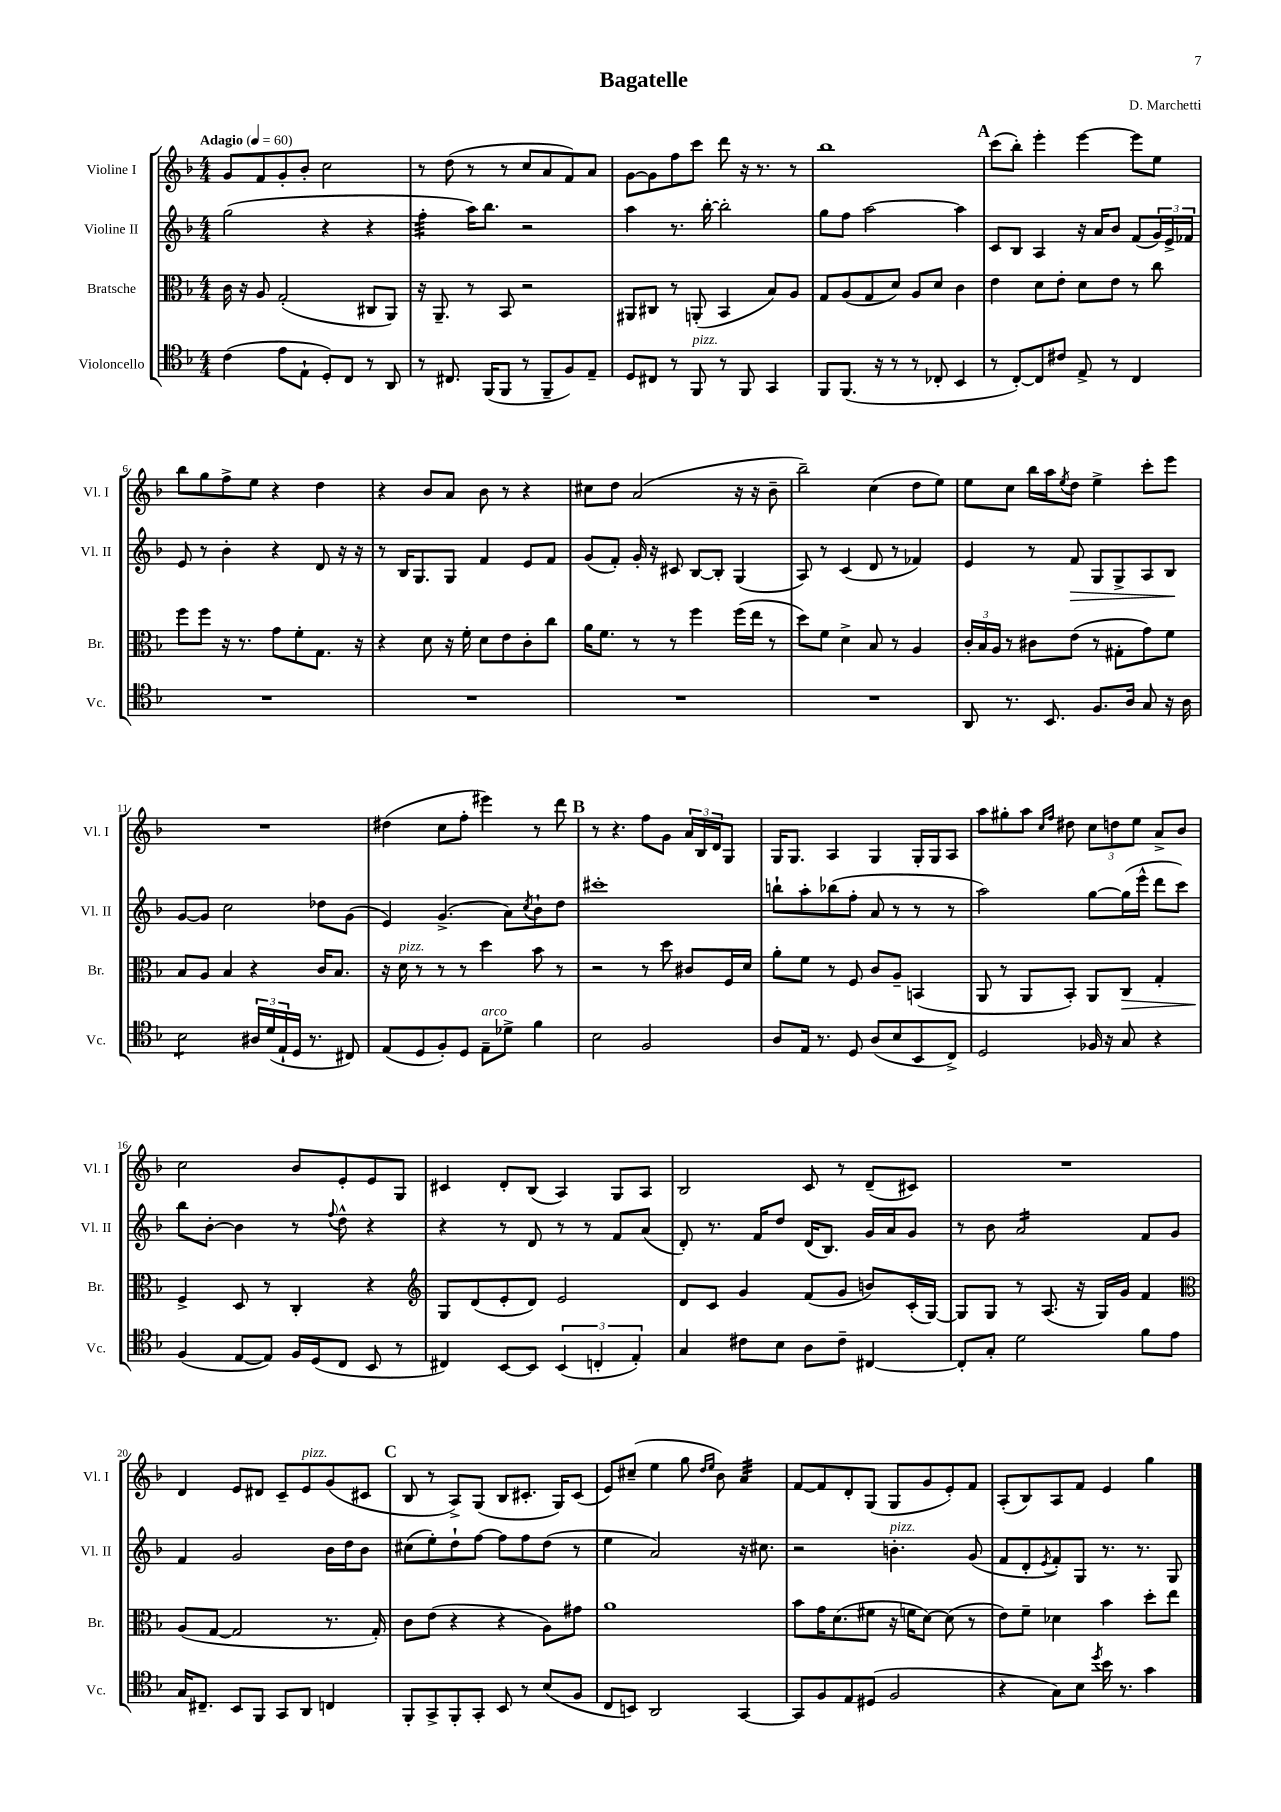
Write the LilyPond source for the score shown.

\header { title = "Bagatelle" composer = "D. Marchetti" }
<<
\new StaffGroup <<
\new Staff = "s0" \with { instrumentName = "Violine I" shortInstrumentName = "Vl. I" } {
    \clef treble \key f \major \numericTimeSignature \time 4/4 \tempo "Adagio" 4 = 60
    g'8 f'8 g'8-. bes'8-. c''2 |
    r8 d''8( r8 r8 c''8 a'8 f'8) a'8 |
    g'8~ g'8 f''8 c'''8 d'''8 r16 r8. r8 |
    bes''1 |
    \mark \markup { \bold "A" } c'''8( bes''8-.) e'''4-. e'''4~ e'''8 e''8 |
    bes''8 g''8 f''8-> e''8 r4 d''4 |
    r4 bes'8 a'8 bes'8 r8 r4 |
    cis''8 d''8 a'2( r16 r16 bes'8-- |
    bes''2--) c''4( d''8 e''8) |
    e''8 c''8 bes''16 a''16 \acciaccatura { e''8 } d''8 e''4-> c'''8-. e'''8 |
    R1 |
    dis''4( c''8 f''8-. eis'''4) r8 d'''8 |
    \mark \markup { \bold "B" } r8 r4. f''8 g'8 \tuplet 3/2 { a'16 bes16 d'16 } g8 |
    g16 g8. a4 g4 g16-. g16 a8 |
    a''8 gis''8-. a''8 \grace { c''16 f''16 } dis''8 \tuplet 3/2 { c''8 d''8 e''8 } a'8-> bes'8 |
    c''2 bes'8 e'8-. e'8 g8 |
    cis'4 d'8-. bes8( a4) g8 a8 |
    bes2 c'8 r8 d'8--( cis'8) |
    R1 |
    d'4 e'8 dis'8 c'8-- e'8^\markup { \italic "pizz." } g'8( cis'8 |
    \mark \markup { \bold "C" } bes8 r8 a8->) g8( bes8 cis'8.-. g16) cis'8( |
    e'8) cis''8--( e''4 g''8 \grace { d''16 e''16 } bes'8) a'4:32 |
    f'8~ f'8 d'8-. g8( g8 g'8 e'8-.) f'8 |
    a8-.( bes8) a8 f'8 e'4 g''4 \bar "|." |
}
\new Staff = "s1" \with { instrumentName = "Violine II" shortInstrumentName = "Vl. II" } {
    \clef treble \key f \major \numericTimeSignature \time 4/4
    g''2( r4 r4 |
    f''4:32-. a''16) bes''8. r2 |
    a''4 r8. bes''16~-. bes''2-. |
    g''8 f''8 a''2~ a''4 |
    \mark \markup { \bold "A" } c'8 bes8 a4 r16 a'16 bes'8 f'8( \tuplet 3/2 { g'16) e'16-> fes'16 } |
    e'8 r8 bes'4-. r4 d'8 r16 r16 |
    r8 bes16 g8. g8 f'4 e'8 f'8 |
    g'8( f'8-.) g'16-. r16 cis'8 bes8~ bes8-. g4( |
    a8) r8 c'4( d'8 r8 fes'4) |
    e'4 r8 f'8\> g8 g8-> a8 bes8\! |
    g'8~ g'8 c''2 des''8 g'8( |
    e'4) g'4.->( a'8) \acciaccatura { c''8 } bes'8-! d''8 |
    \mark \markup { \bold "B" } cis'''1-. |
    b''8-! a''8-. bes''8( f''8-. a'8 r8 r8 r8 |
    a''2) g''8~ g''16( e'''16-^ d'''8 c'''8) |
    bes''8 bes'8~-. bes'4 r8 \appoggiatura { f''8 } d''8-^ r4 |
    r4 r8 d'8 r8 r8 f'8 a'8( |
    d'8-.) r8. f'16 d''8 d'16( bes8.) g'16 a'16 g'8 |
    r8 bes'8 a'2:16 f'8 g'8 |
    f'4 g'2 bes'16 d''16 bes'8 |
    \mark \markup { \bold "C" } cis''8( e''8-.) d''8-! f''8~ f''8 f''8 d''8( r8 |
    e''4 a'2) r16 cis''8. |
    r2 b'4.-.^\markup { \italic "pizz." } g'8( |
    f'8 d'8-. \acciaccatura { e'8 } f'8-.) g8 r8. r8. g8 \bar "|." |
}
\new Staff = "s2" \with { instrumentName = "Bratsche" shortInstrumentName = "Br." } {
    \clef alto \key f \major \numericTimeSignature \time 4/4
    c'16 r16 a8 g2-.( cis8 a,8) |
    r16 a,8.-- r8 bes,8 r2 |
    ais,8 cis8 r8 a,8-.( bes,4 bes8) a8 |
    g8 a8( g8 d'8) a8 d'8 c'4 |
    \mark \markup { \bold "A" } e'4 d'8 e'8-. d'8 e'8 r8 c''8 |
    f''8 f''8 r16 r8. g'8 f'8-. g8. r16 |
    r4 d'8 r16 f'16-. d'8 e'8 c'8-. c''8 |
    a'16 f'8. r8 r8 f''4 f''16( e''16 r8 |
    d''8) f'8 d'4-> bes8 r8 a4 |
    \tuplet 3/2 { c'16-. bes16 a16 } r8 cis'8 e'8( r8 gis8-. g'8) f'8 |
    bes8 a8 bes4 r4 c'16 bes8. |
    r16 d'16^\markup { \italic "pizz." } r8 r8 r8 d''4 bes'8 r8 |
    \mark \markup { \bold "B" } r2 r8 d''8 cis'8 f16 d'16 |
    a'8-. f'8 r8 f8 c'8 a8-- b,4( |
    a,8 r8 a,8 bes,8-.) a,8 c8\> g4-. |
    f4->\! d8 r8 c4-. r4 |
    \clef treble g8 d'8( e'8-. d'8) e'2 |
    d'8 c'8 g'4 f'8( g'8 b'8) c'16-.( g16~) |
    g8 g8 r8 a8.( r16 g16) g'16 f'4 |
    \clef alto a8( g8~ g2 r8. g16-.) |
    \mark \markup { \bold "C" } c'8 e'8( r4 r4 a8) gis'8 |
    a'1 |
    bes'8 g'16 d'8.( fis'8 r16 f'16 d'8~) d'8( r8 |
    e'8) f'8-- des'4 bes'4 d''8-. e''8 \bar "|." |
}
\new Staff = "s3" \with { instrumentName = "Violoncello" shortInstrumentName = "Vc." } {
    \clef tenor \key f \major \numericTimeSignature \time 4/4
    c'4( e'8 e8-! d8-.) c8 r8 a,8 |
    r8 cis8. f,16( f,8 r8 f,8-- f8) e8-- |
    d8 cis8 r8 f,8^\markup { \italic "pizz." } r8 f,8 g,4 |
    f,8 f,8.( r16 r8 r8 ces8-. bes,4 |
    \mark \markup { \bold "A" } r8 c8~-.) c8 cis'8 e8-> r8 c4 |
    R1 |
    R1 |
    R1 |
    R1 |
    a,8 r8. bes,8. f8. a16 g8 r16 a16 |
    bes2:8 \tuplet 3/2 { ais16 d'16( e16-! } d16 r8. cis8) |
    e8( d8 f8-.) d8 e8--^\markup { \italic "arco" } des'8-> f'4 |
    \mark \markup { \bold "B" } bes2 f2 |
    a8 e16 r8. d8 a8( bes8 bes,8 c8->) |
    d2 fes16 r16 g8 r4 |
    f4( e8~ e8) f16 d16( c8 bes,8 r8 |
    cis4) bes,8~ bes,8 \tuplet 3/2 { bes,4( c4-. e4-.) } |
    g4 cis'8 bes8 a8 cis'8-- cis4~ |
    cis8-. g8-. d'2 f'8 e'8 |
    g16 cis8.-- bes,8 f,8 g,8 a,8 c4 |
    \mark \markup { \bold "C" } f,8-. g,8-> f,8-. g,8-. bes,8 r8 bes8( f8 |
    c8 b,8) a,2 g,4~ |
    g,8 f8 e8 dis8( f2 |
    r4 g8) bes8 \acciaccatura { d''8 } bes'16 r8. g'4 \bar "|." |
}
>>
>>
